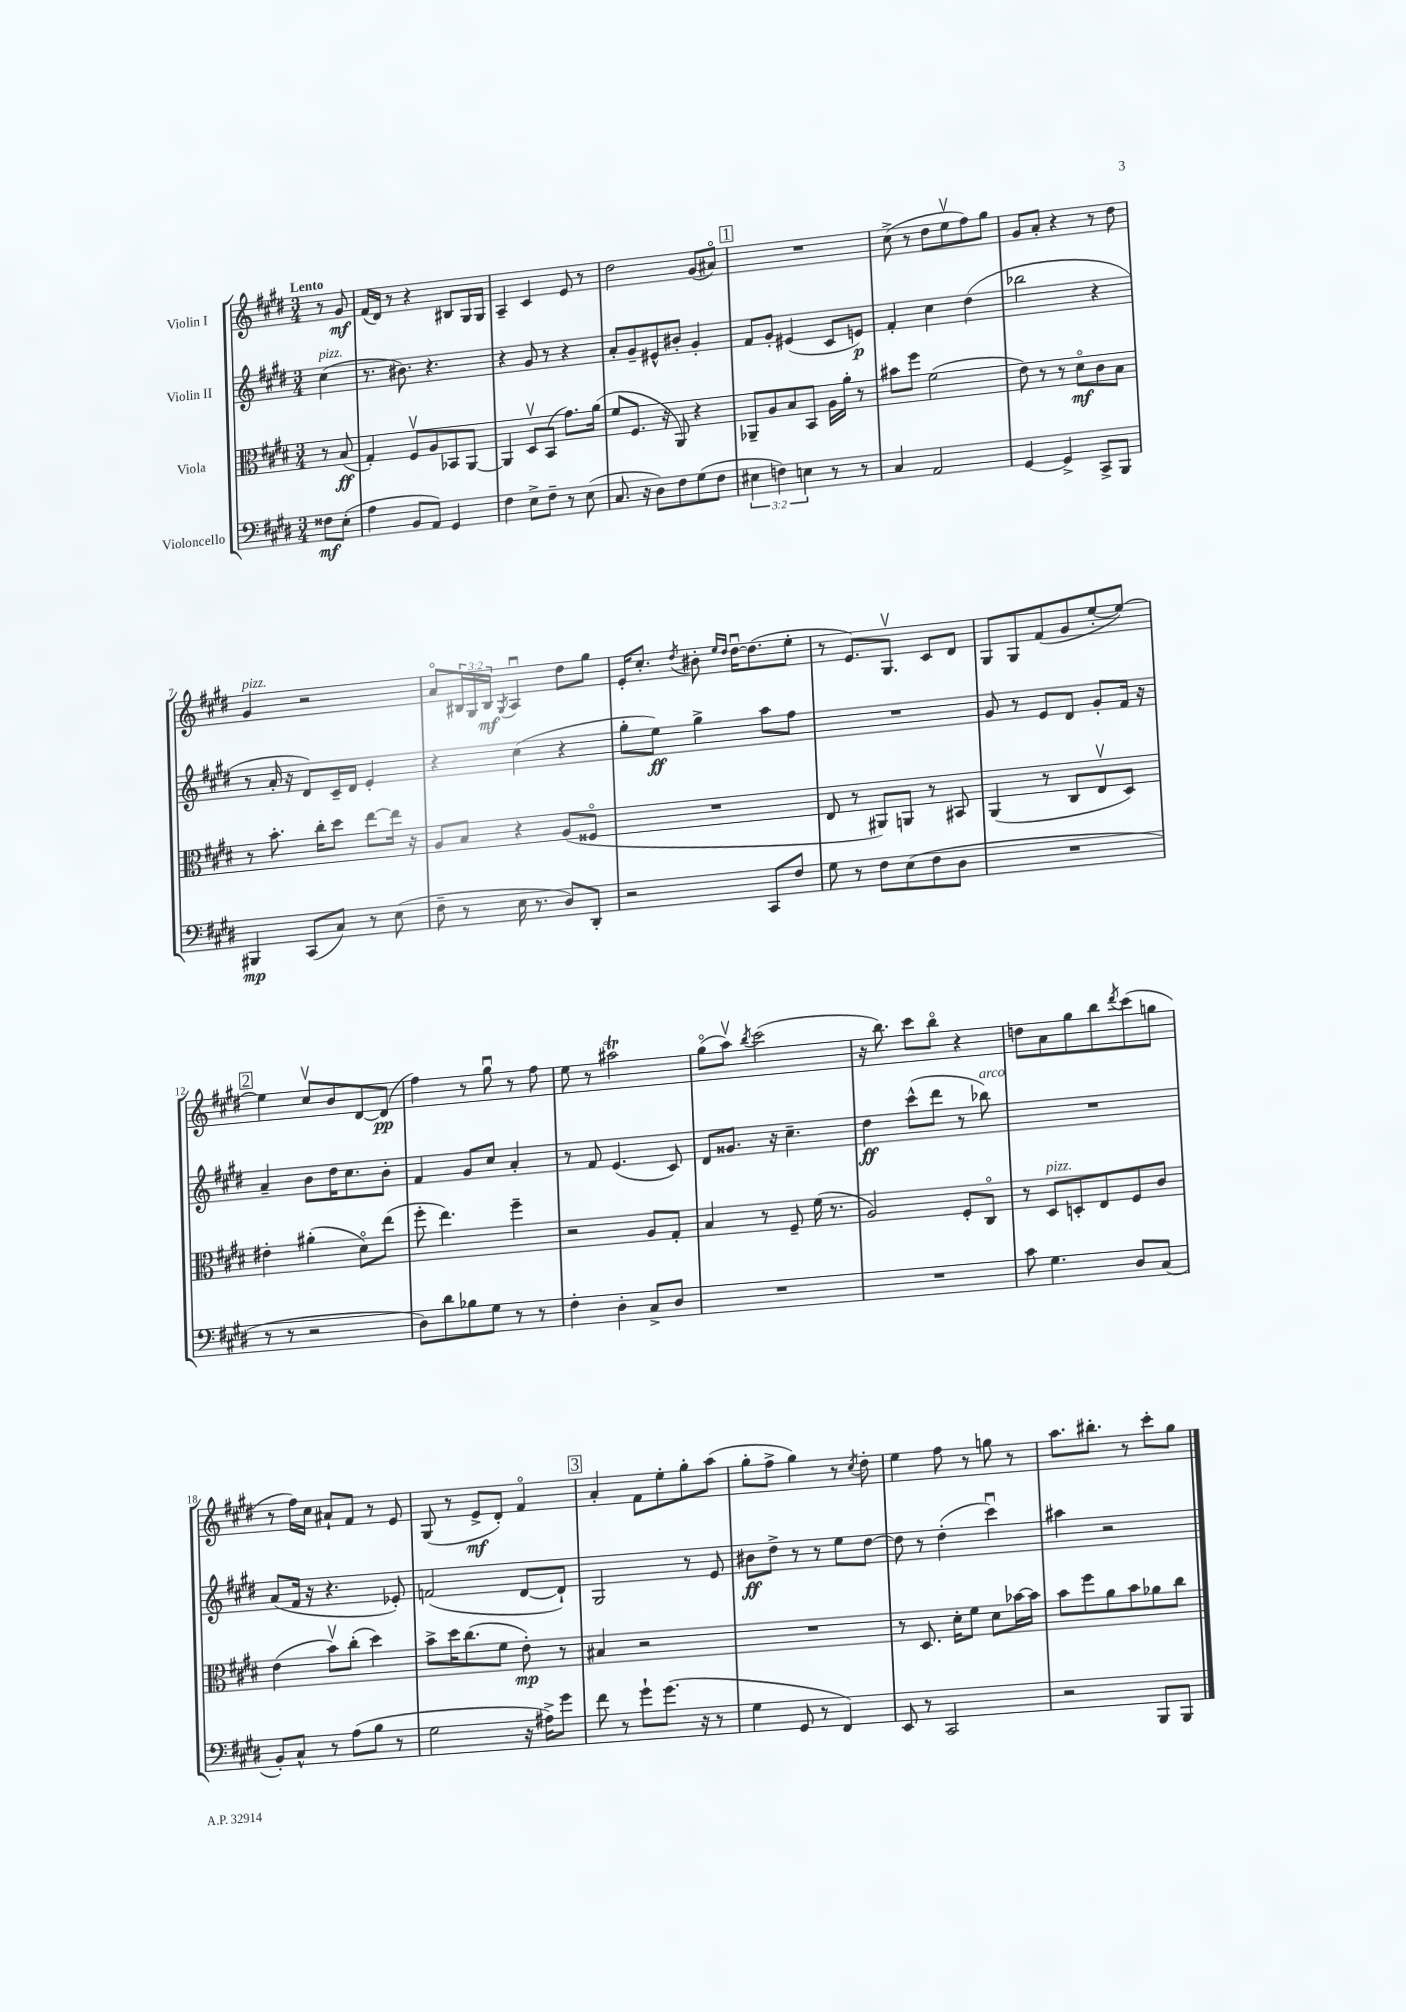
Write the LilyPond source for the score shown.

<<
\new StaffGroup <<
\new Staff = "s0" \with { instrumentName = "Violin I" } {
    \clef treble \key e \major \numericTimeSignature \time 3/4 \override Staff.TupletNumber.text = #tuplet-number::calc-fraction-text \partial 4 \tempo "Lento"
    r8 gis'8\mf |
    fis'16( dis'16) r8 r4 bis8 gis16 gis16 |
    a4-- cis'4 e'8 r8 |
    dis''2 gis'8( ais'8\flageolet) |
    \mark \markup { \box "1" } R2. |
    cis''8->( r8 dis''8 e''8\upbow fis''8) gis''8 |
    gis'8 a'8-. r4 r8 dis''8 |
    gis'4^\markup { \italic "pizz." } r2 |
    a'8\flageolet \tuplet 3/2 { bis16 gis16 bis16\mf } \acciaccatura { gis8 } a4\downbow dis''8 gis''8 |
    e'16-. cis''8.-. \acciaccatura { dis''8 } bis'8-. \grace { e''16 dis''16 } dis''16~\downbow dis''8.( e''8-. |
    r8 e'8.) gis8.\upbow cis'8 dis'8 |
    gis8 gis8 fis'8( gis'8 e''8~-. e''8~) |
    \mark \markup { \box "2" } e''4 cis''8\upbow b'8 dis'8~ dis'8\pp( |
    fis''4) r8 gis''8\downbow r8 fis''8 |
    e''8 r8 ais''2\trill |
    gis''8\flageolet( a''8\upbow) \acciaccatura { b''8 } cis'''2( |
    r16 b''8.) cis'''8 b''8\flageolet r4 |
    d''8 a'8 gis''8 b''8 \acciaccatura { dis'''8 } cis'''8( g''8 |
    r8 fis''16) cis''16 ais'8-! fis'8 r8 e'8 |
    gis8( r8 e'8->\mf dis'8-.) fis'4\flageolet |
    \mark \markup { \box "3" } a'4-. fis'8 e''8-. gis''8-. a''8( |
    gis''8-. fis''8-> gis''4) r8 \acciaccatura { cis''8 } dis''8-. |
    e''4 fis''8 r8 g''8 r8 |
    a''8. bis''8.-. r8 cis'''8-. gis''8 \bar "|." |
}
\new Staff = "s1" \with { instrumentName = "Violin II" } {
    \clef treble \key e \major \numericTimeSignature \time 3/4 \partial 4
    cis''4^\markup { \italic "pizz." }( |
    r8. bis'8.) r4. |
    r4 gis'8 r8 r4 |
    a'8-. gis'8-- eis'8-^ bis'8-. gis'4-. |
    \mark \markup { \box "1" } fis'8 gis'8-. eis'4( cis'8 e'8\p) |
    fis'4-. cis''4 dis''4( |
    bes''2 r4 |
    r8 a'16-. r16 dis'8) cis'16-- dis'16 e'4-. |
    r4 cis''4( r4 |
    gis''8-. e''8\ff) gis''4-> a''8 fis''8 |
    R2. |
    gis'8 r8 e'8 dis'8 gis'8-. fis'16 r16 |
    \mark \markup { \box "2" } a'4-- b'8 dis''16 cis''8. b'8-. |
    fis'4 gis'8 cis''8 a'4-. |
    r8 fis'8 e'4.( cis'8) |
    dis'8 gisis'8. r16 cis''4.-- |
    dis''4\ff cis'''8-^( dis'''8 r8 bes''8^\markup { \italic "arco" }) |
    R2. |
    a'8( fis'16 r16 r4. ees'8-.) |
    f'2( dis'8~ dis'8-!) |
    \mark \markup { \box "3" } gis2 r8 e'8 |
    bis'8\ff dis''8-> r8 r8 e''8 dis''8~ |
    dis''8 r8 dis''4-.( cis'''4\downbow) |
    ais''4 r2 \bar "|." |
}
\new Staff = "s2" \with { instrumentName = "Viola" } {
    \clef alto \key e \major \numericTimeSignature \time 3/4 \partial 4
    r8 b8\ff( |
    gis4-.) fis8\upbow a8 bes,8 a,8~ |
    a,4 dis8\upbow b,8( gis'8.) a'16( |
    fis'8 fis8. r16 a,8) r4 |
    \mark \markup { \box "1" } aes,8-- a8 b8 b,8 a16 a'16-. r8 |
    bis'8 fis''8 fis'2( |
    e'8) r8 r8 dis'8\flageolet\mf cis'8 b8 |
    r8 b'8.-. cis''16-. dis''8 e''8~ e''16 r16 |
    a8 b8 r4 a8( fisis8\flageolet |
    R2. |
    e8 r8 ais,8) a,8 r8 bis,8 |
    a,4( r8 cis8 e8\upbow dis8) |
    \mark \markup { \box "2" } eis'4-. ais'4-.( dis'8\flageolet) e''8( |
    fis''8-. e''4.) fis''4-- |
    r2 a8 gis8-. |
    b4 r8 fis8-- fis'16( r8. |
    a2) fis8-. cis8\flageolet |
    r8 dis8^\markup { \italic "pizz." } d8-. e8 fis8 cis'8 |
    e'4( b'8\upbow) cis''8-.( dis''4) |
    b'8-> dis''16 cis''8.( fis'8 e'8-.\mp) r8 |
    \mark \markup { \box "3" } bis4 r2 |
    R2. |
    r8 dis8. dis'16-. fis'8 dis'8 bes'16~ bes'16 |
    b'8 fis''8 a'8 b'8 aes'8 cis''8 \bar "|." |
}
\new Staff = "s3" \with { instrumentName = "Violoncello" } {
    \clef bass \key e \major \numericTimeSignature \time 3/4 \override Staff.TupletNumber.text = #tuplet-number::calc-fraction-text \partial 4
    fisis8\mf e8-.( |
    a4 b,8 a,8) gis,4 |
    fis4 e8-> fis8-- r8 e8( |
    cis8. r16 dis8) fis8 gis8( fis8 |
    \mark \markup { \box "1" } \tuplet 3/2 { eis4 f4) e4 } r8 r8 |
    cis4 a,2 |
    gis,4~ gis,4-> cis,8-> b,,8 |
    bis,,4\mp cis,8( cis8) r8 e8( |
    fis8-- r8 e16 r8. dis8) dis,8-. |
    r2 cis,8 fis8 |
    gis8 r8 fis8 e8( fis8 dis8 |
    R2. |
    \mark \markup { \box "2" } r8 r8 r2 |
    dis8) dis'8 bes8 gis8 r8 r8 |
    fis4-. dis4-. cis8-> dis8 |
    R2. |
    R2. |
    cis'8 gis4. dis8 cis8( |
    b,8-.) cis8-^ r8 a8( b8 r8 |
    gis2 r16 ais16->) gis'8 |
    \mark \markup { \box "3" } fis'8 r8 gis'8-! gis'8.( r16 r8 |
    gis4 gis,8 r8 fis,4) |
    e,8 r8 cis,2 |
    r2 b,,8 b,,8 \bar "|." |
}
>>
>>
